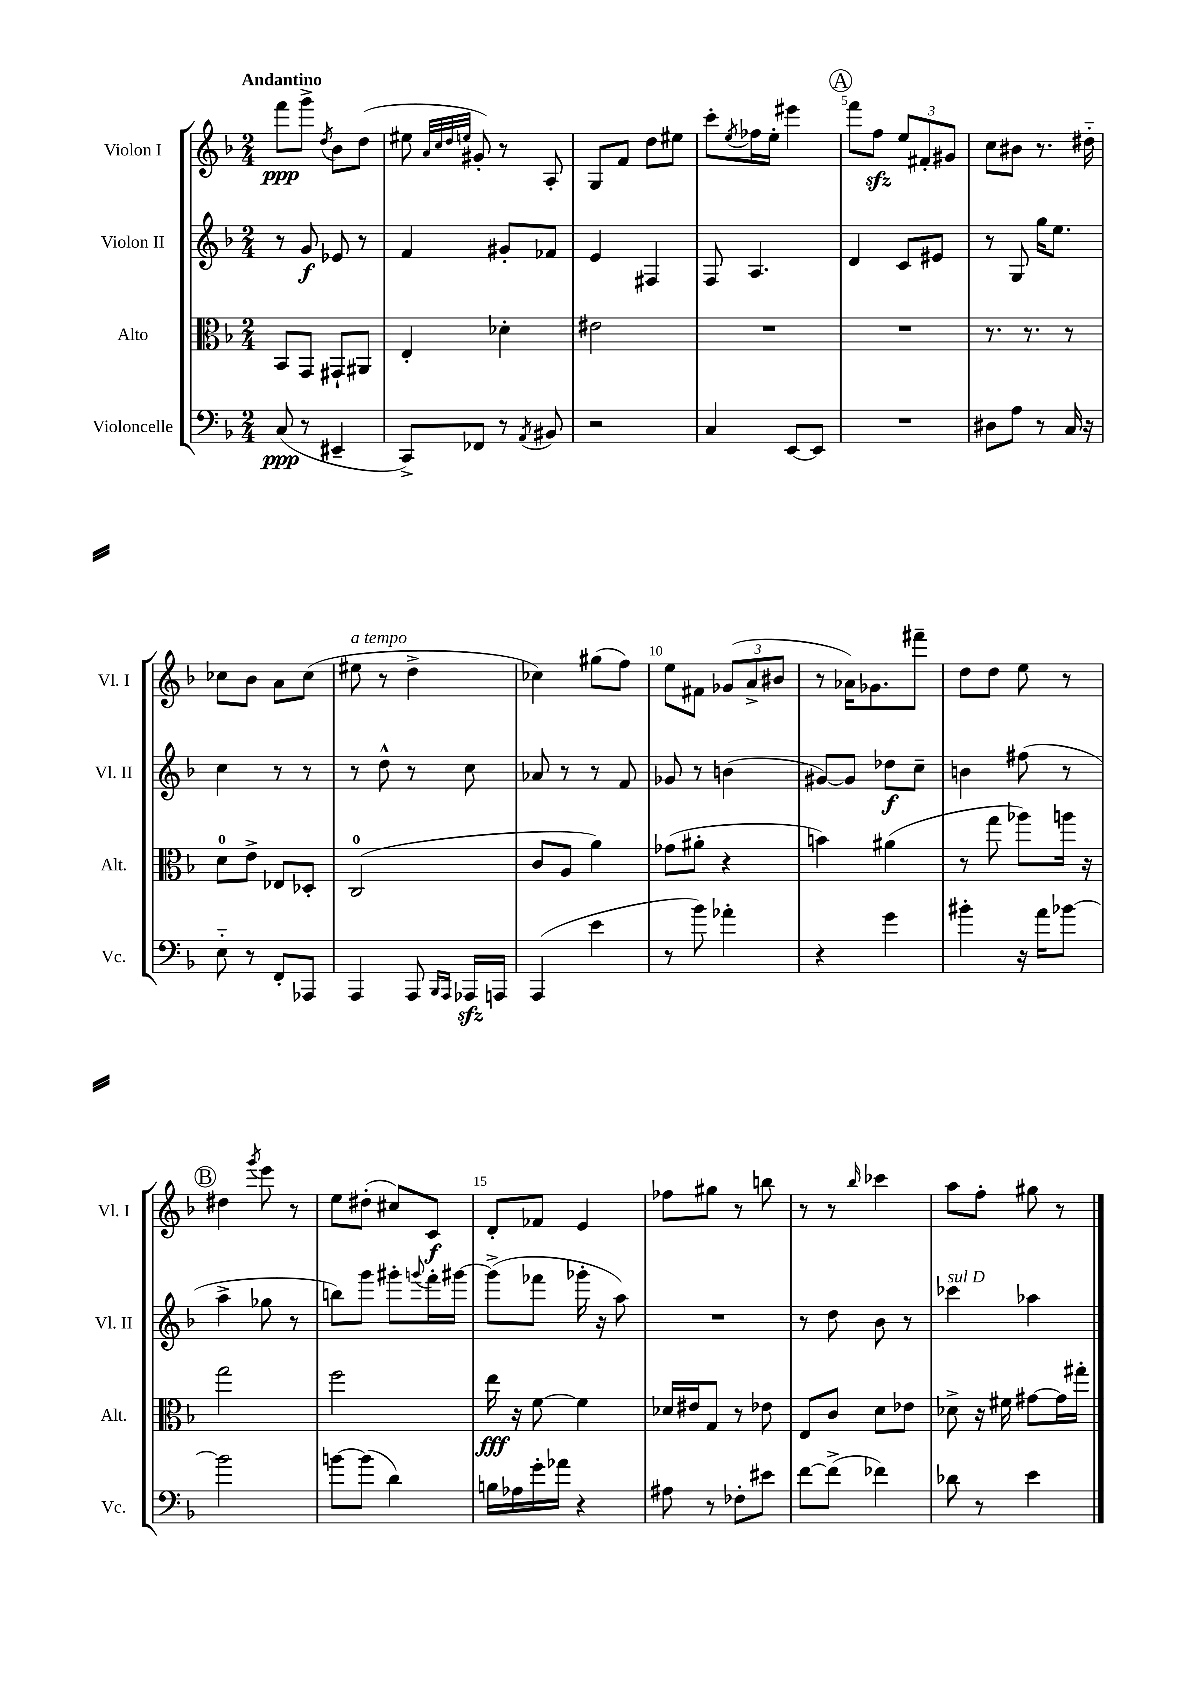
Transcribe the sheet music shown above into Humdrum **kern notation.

**kern	**kern	**kern	**kern
*staff4	*staff3	*staff2	*staff1
*clefF4	*clefC3	*clefG2	*clefG2
*k[b-]	*k[b-]	*k[b-]	*k[b-]
*M2/4	*M2/4	*M2/4	*M2/4
(8C	8BB-	8r	8fff
8r	8GG	8g	8ggg^
.	.	.	8qdd
4EE#~	8GG#`	8e-	8b-
.	8AA#	8r	(8dd
=	=	=	=
8CC^)	4E'	4f	8ee#
.	.	.	32qqa
.	.	.	32qqcc
.	.	.	32qqdd
.	.	.	32qqee
8FF-	.	.	8g#')
8r	4d-'	8g#'	8r
8qAA	.	.	.
8BB#	.	8f-	8A'
=	=	=	=
2r	2e#	4e	8G
.	.	.	8f
.	.	4F#	8dd
.	.	.	8ee#
=	=	=	=
4C	2r	8F	8ccc'
.	.	.	8qee
.	.	4.A	16ff-
.	.	.	16ee'
[8EE	.	.	4eee#
8EE]	.	.	.
=	=	=	=
2r	2r	4d	8fff
.	.	.	8ff
.	.	8c	12ee
.	.	.	12f#'
.	.	8e#	.
.	.	.	12g#
=	=	=	=
8D#	8.r	8r	8cc
8A	.	8G	8b#
.	8.r	.	.
8r	.	16gg	8.r
.	.	8.ee	.
16C	8r	.	.
16r	.	.	16dd#'~
=	=	=	=
8E'~	8d	4cc	8cc-
8r	8e^	.	8b-
8FF'	8E-	8r	8a
8AAA-	8D-'	8r	(8cc-
=	=	=	=
4AAA	(2C	8r	8ee#
.	.	8dd^^	8r
8AAA	.	8r	4dd^
16qqBBB-	.	.	.
16qqAAA	.	.	.
16AAA-	.	8cc	.
16AAA	.	.	.
=	=	=	=
(4AAA	8c	8a-	4cc-)
.	8A	8r	.
4e	4a)	8r	(8gg#
.	.	8f	8ff)
=	=	=	=
8r	(8g-	8g-	8ee
8b-)	8a#'	8r	8f#
4a-'	4r	(4b	(12g-
.	.	.	12a^
.	.	.	12b#
=	=	=	=
4r	4b)	[8g#)	8r
.	.	8g#]	16a-)
.	.	.	8.g-
4g	(4a#	8dd-	.
.	.	8cc~	8fff#~
=	=	=	=
4b#'	8r	4b	8dd
.	8gg	.	8dd
16r	8aa-)	(8ff#	8ee
16a	.	.	.
[8b-	16aa	8r	8r
.	16r	.	.
=	=	=	=
2b-]	2gg	4aa^	4dd#
.	.	.	8qggg
.	.	8gg-	8eee
.	.	8r	8r
=	=	=	=
[8b	2ff	8bb)	8ee
(8b]	.	8ggg	(8dd#'
4d)	.	8ggg#'	8cc#)
.	.	8qqggg	.
.	.	16fff'	8c
.	.	[16ggg#	.
=	=	=	=
16B	16ee	(8ggg#^]	8d'
16A-	16r	.	.
16g'	[8f	8fff-	8f-
16a-	.	.	.
4r	4f]	16ggg-'	4e
.	.	16r	.
.	.	8aa)	.
=	=	=	=
8A#	16d-	2r	8ff-
.	16e#	.	.
8r	8G	.	8gg#
8F-'	8r	.	8r
8e#	8e-	.	8bb
=	=	=	=
[8f	8E	8r	8r
(8f^]	8c	8dd	8r
.	.	.	16qqbb-
4f-)	8d	8b-	4ccc-
.	8e-	8r	.
=	=	=	=
8d-	8d-^	4ccc-	8aa
8r	16r	.	8ff'
.	16f#	.	.
4e	[8g#	4aa-	8gg#
.	16g#]	.	8r
.	16gg#'	.	.
==	==	==	==
*-	*-	*-	*-
